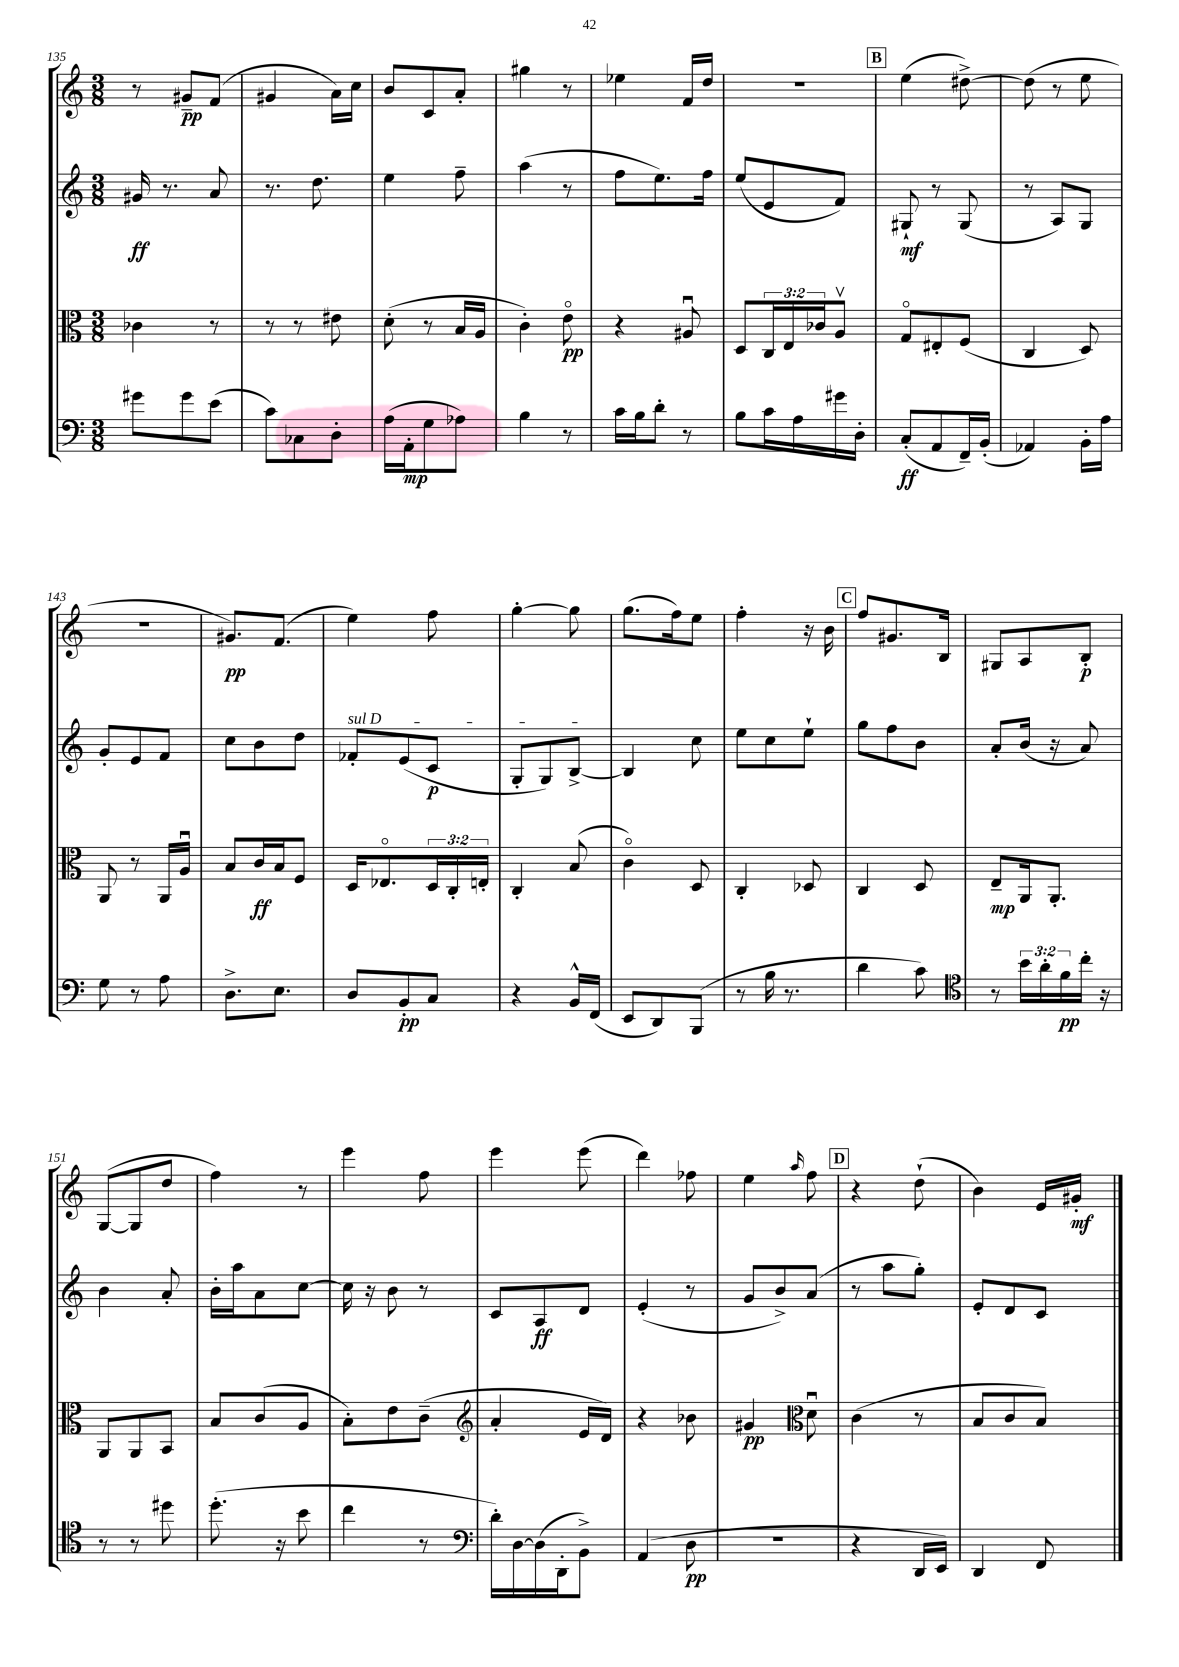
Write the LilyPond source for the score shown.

<<
\new StaffGroup <<
\new Staff = "s0" {
    \clef treble \key c \major \numericTimeSignature \time 3/8
    r8 gis'8--\pp f'8( |
    gis'4 a'16) c''16 |
    b'8 c'8 a'8-. |
    gis''4 r8 |
    ees''4 f'16 d''16 |
    R4. |
    \mark \markup { \box "B" } e''4( dis''8~->) |
    dis''8( r8 e''8 |
    r4. |
    gis'8.\pp) f'8.( |
    e''4) f''8 |
    g''4~-. g''8 |
    g''8.( f''16) e''8 |
    f''4-. r16 b'16 |
    \mark \markup { \box "C" } f''8 gis'8. b16 |
    gis8 a8 b8-.\p |
    g8~( g8 d''8 |
    f''4) r8 |
    e'''4 f''8 |
    e'''4 e'''8( |
    d'''4) fes''8 |
    e''4 \grace { a''16 } f''8 |
    \mark \markup { \box "D" } r4 d''8-!( |
    b'4) e'16 gis'16-.\mf \bar "|." |
}
\new Staff = "s1" {
    \clef treble \key c \major \numericTimeSignature \time 3/8
    gis'16\ff r8. a'8 |
    r8. d''8. |
    e''4 f''8-- |
    a''4( r8 |
    f''8 e''8.) f''16 |
    e''8( e'8 f'8) |
    \mark \markup { \box "B" } gis8-!\mf r8 gis8( |
    r8 a8) g8 |
    g'8-. e'8 f'8 |
    c''8 b'8 d''8 |
    \once \override TextSpanner.bound-details.left.text = \markup { \italic "sul D" } fes'8-.\startTextSpan e'8( c'8\p |
    g8-. g8) b8~->\stopTextSpan |
    b4 c''8 |
    e''8 c''8 e''8-! |
    \mark \markup { \box "C" } g''8 f''8 b'8 |
    a'8-. b'16( r16 a'8) |
    b'4 a'8-. |
    b'16-. a''16 a'8 c''8~ |
    c''16 r16 b'8 r8 |
    c'8 a8\ff d'8 |
    e'4-.( r8 |
    g'8 b'8->) a'8( |
    \mark \markup { \box "D" } r8 a''8 g''8-.) |
    e'8-. d'8 c'8 \bar "|." |
}
\new Staff = "s2" {
    \clef alto \key c \major \numericTimeSignature \time 3/8 \override Staff.TupletNumber.text = #tuplet-number::calc-fraction-text
    ces'4 r8 |
    r8 r8 eis'8 |
    d'8-.( r8 b16 a16 |
    c'4-.) e'8\flageolet\pp |
    r4 ais8\downbow |
    d8 \tuplet 3/2 { c16 e16 ces'16 } a8\upbow |
    \mark \markup { \box "B" } g8\flageolet eis8-. f8( |
    c4 d8) |
    a,8 r8 a,16 a16\downbow |
    b8 c'16\ff b16 f8 |
    d16 ees8.\flageolet \tuplet 3/2 { d16 c16-. e16-. } |
    c4-. b8( |
    c'4\flageolet) d8 |
    c4-. des8 |
    \mark \markup { \box "C" } c4 d8 |
    e8--\mp a,16 a,8.-. |
    a,8 a,8 b,8 |
    b8 c'8( a8 |
    b8-.) e'8 c'8--( |
    \clef treble a'4-. e'16 d'16) |
    r4 bes'8 |
    gis'4\pp \clef alto d'8\downbow |
    \mark \markup { \box "D" } c'4( r8 |
    b8 c'8 b8) \bar "|." |
}
\new Staff = "s3" {
    \clef bass \key c \major \numericTimeSignature \time 3/8 \override Staff.TupletNumber.text = #tuplet-number::calc-fraction-text
    gis'8 gis'8 e'8( |
    c'8) ces8 d8-. |
    a16( a,16-.\mp g8 aes8) |
    b4 r8 |
    c'16 b16 d'8-. r8 |
    b8 c'16 a16 gis'16 d16-. |
    \mark \markup { \box "B" } c8-.\ff( a,8 f,16--) b,16-.( |
    aes,4) b,16-. a16 |
    g8 r8 a8 |
    d8.-> e8. |
    d8 b,8-.\pp c8 |
    r4 b,16-^ f,16( |
    e,8 d,8) b,,8( |
    r8 b16 r8. |
    \mark \markup { \box "C" } d'4 c'8) |
    \clef tenor r8 \tuplet 3/2 { b'16 a'16-. f'16\pp } c''16-. r16 |
    r8 r8 dis''8 |
    d''8.-.( r16 b'8 |
    c''4 r8 |
    \clef bass d'16-.) d16~ d16( d,16-. b,8->) |
    a,4( d8\pp |
    R4. |
    \mark \markup { \box "D" } r4 d,16 e,16) |
    d,4 f,8 \bar "|." |
}
>>
>>
\layout { \context { \Score currentBarNumber = #135 } }
